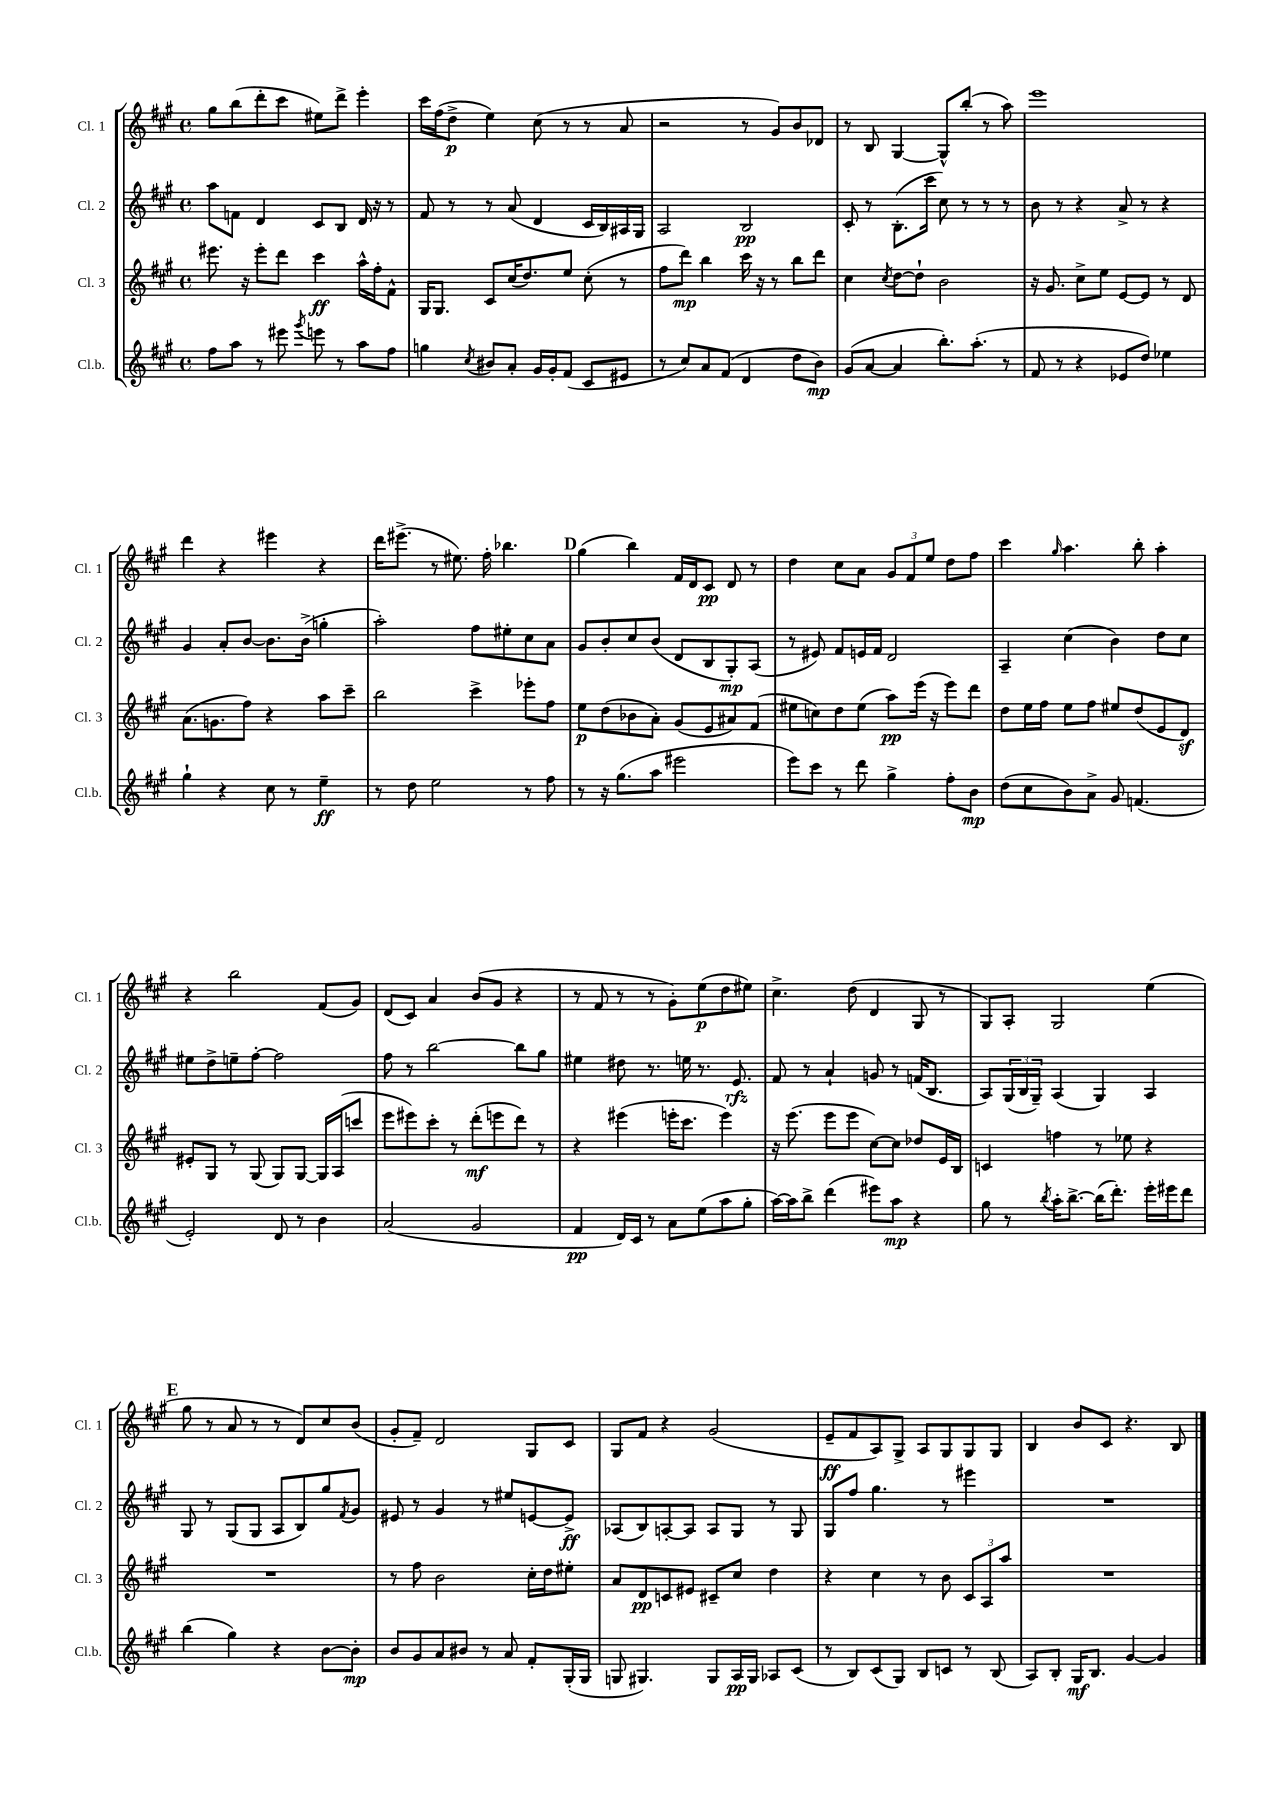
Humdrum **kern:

**kern	**kern	**kern	**kern
*staff4	*staff3	*staff2	*staff1
*clefG2	*clefG2	*clefG2	*clefG2
*k[f#c#g#]	*k[f#c#g#]	*k[f#c#g#]	*k[f#c#g#]
*M4/4	*M4/4	*M4/4	*M4/4
*met(c)	*met(c)	*met(c)	*met(c)
8ff#	8.eee#	8aa	8gg#
8aa	.	8f	(8bb
.	16r	.	.
8r	8eee#'	4d	8ddd'
8eee#	8ddd	.	8ccc#
8qggg#	.	.	.
8eee	4ccc#	8c#	8ee#)
8r	.	8B	8ddd^
8aa	16aa^^	16d	4eee'
.	16ff#'	16r	.
8ff#	8f#^^	8r	.
=	=	=	=
4gg	16G#	8f#	16ccc#
.	8.G#	.	(16ff#
.	.	8r	8dd^
8qcc#	.	.	.
8b#	8c#	8r	4ee)
8a'	(16cc#	(8a	.
.	8.dd)	.	.
16g#	.	4d	(8cc#
16g#'	.	.	.
(8f#	8ee	.	8r
8c#	(8cc#'	16c#	8r
.	.	16B)	.
8e#	8r	16A#	8a
.	.	16G#	.
=	=	=	=
8r	8ff#	2A	2r
8cc#)	8ddd)	.	.
8a	4bb	.	.
(8f#	.	.	.
4d	16ccc#	2B	8r
.	16r	.	.
.	8r	.	8g#)
8dd	8bb	.	8b
8b)	8ddd	.	8d-
=	=	=	=
(8g#	4cc#	8c#'	8r
[8a	.	8r	8B
.	8qcc#	.	.
4a]	[8dd	(8.B'	[4G#
.	8dd`]	.	.
.	.	16ccc#	.
8.bb')	2b	8cc#)	8G#^^]
.	.	8r	(8bb'
(8.aa'	.	.	.
.	.	8r	8r
8r	.	8r	8aa)
=	=	=	=
8f#	16r	8b	1eee
.	8.g#	.	.
8r	.	8r	.
4r	8cc#^	4r	.
.	8ee	.	.
8e-	[8e	8a^	.
8dd)	8e]	8r	.
4ee-	8r	4r	.
.	8d	.	.
=	=	=	=
4gg#`	(8.a	4g#	4ddd
.	8.g	.	.
4r	.	8a'	4r
.	8ff#)	[8b	.
8cc#	4r	8.b]	4eee#
8r	.	.	.
.	.	(16b^	.
4ee~	8aa	4gg'	4r
.	8ccc#~	.	.
=	=	=	=
8r	2bb	2aa')	16ddd
.	.	.	(8.eee#^
8dd	.	.	.
2ee	.	.	8r
.	.	.	8.ee#)
.	4ccc#^	8ff#	.
.	.	.	16ff#'
.	.	8ee#'	4.bb-
8r	8eee-'	8cc#	.
8ff#	8ff#	8a	.
=	=	=	=
8r	8ee	8g#	(4gg#
16r	(8dd	8b'	.
(8.gg#	.	.	.
.	8b-	8cc#	4bb)
8aa	8a')	(8b	.
2eee#	(8g#	8d	16f#
.	.	.	16d
.	8e	8B	8c#
.	8a#)	8G#')	8d
.	(8f#	(8A	8r
=	=	=	=
8eee)	8ee#	8r	4dd
8ccc#	8cc)	8e#)	.
8r	8dd	8f#	8cc#
8ddd	(8ee#	16e	8a
.	.	16f#	.
4gg#^	8aa)	2d	12g#
.	.	.	12f#
.	(16eee	.	.
.	.	.	12ee
.	16r	.	.
8ff#'	8eee)	.	8dd
8b	8ddd	.	8ff#
=	=	=	=
(8dd	8dd	4A~	4ccc#
8cc#	16ee	.	.
.	16ff#	.	.
.	.	.	16qqgg#
8b)	8ee	(4cc#	4.aa
8a^	8ff#	.	.
8g#	8ee#	4b)	.
(4.f	(8dd	.	8bb'
.	8e	8dd	4aa'
.	8d)	8cc#	.
=	=	=	=
2e')	8e#'	8ee#	4r
.	8G#	8dd^	.
.	8r	8ee~	2bb
.	(8G#	[8ff#'	.
8d	8G#)	2ff#]	.
8r	[8G#	.	.
4b	16G#]	.	(8f#
.	(16A	.	.
.	8ccc	.	8g#)
=	=	=	=
(2a	8eee	8ff#	(8d
.	8eee#)	8r	8c#)
.	8ccc#'	[2bb	4a
.	8r	.	.
2g#	(8ddd'	.	(8b
.	8eee	.	8g#
.	8ddd)	8bb]	4r
.	8r	8gg#	.
=	=	=	=
4f#	4r	4ee#	8r
.	.	.	8f#
16d)	(4eee#	8dd#	8r
16c#	.	.	.
8r	.	8.r	8r
8a	16eee'	.	8g#')
.	8.ccc#	16ee	.
(8ee	.	8.r	(8ee
8aa	4eee)	.	8dd
.	.	8.e	.
8gg#'	.	.	8ee#)
=	=	=	=
[16aa)	16r	8f#	4.cc#^
16aa]	(8.eee	.	.
8bb^	.	8r	.
(4ddd	8eee	4a`	.
.	8eee	.	(8dd
8eee#)	[8cc#)	8g	4d
8aa	8cc#]	8r	.
4r	8dd-	(16f	8G#
.	.	8.B	.
.	16e	.	8r
.	16B	.	.
=	=	=	=
8gg#	4c	8A)	8G#)
8r	.	(24G#	8A'
.	.	24B	.
.	.	24G#~)	.
8qbb	.	.	.
16aa'	4ff	(4A	2G#
[8.bb^	.	.	.
(16bb]	8r	4G#)	.
8.ddd')	.	.	.
.	8ee-	.	.
16eee'	4r	4A	(4ee
16eee#	.	.	.
8ddd	.	.	.
=	=	=	=
(4bb	1r	8G#	8gg#
.	.	8r	8r
4gg#)	.	(8G#	8a
.	.	8G#	8r
4r	.	8A	8r
.	.	8B)	8d)
[8b	.	8gg#	8cc#
.	.	8qf#	.
8b']	.	8g#	(8b
=	=	=	=
8b	8r	8e#	8g#'
8g#	8ff#	8r	8f#~)
8a	2b	4g#	2d
8b#	.	.	.
8r	.	8r	.
8a	.	8ee#	.
8f#'	16cc#'	[8e	8G#
.	16dd	.	.
(16G#'	8ee#'	8e^]	8c#
16G#	.	.	.
=	=	=	=
8G	8a	(8A-	8G#
4.G#)	8d	8B)	8f#
.	8c	[8A'	4r
.	8e#	8A]	.
8G#	8c#~	8A	(2g#
16A	8cc#	8G#	.
16G#	.	.	.
8A-	4dd	8r	.
(8c#	.	8G#	.
=	=	=	=
8r	4r	8G#	8e~
8B)	.	8ff#	8f#
(8c#	4cc#	4.gg#	8A)
8G#)	.	.	8G#^
8B	8r	.	8A
8c	8b	8r	8G#
8r	12c#	4eee#	8G#
.	12A	.	.
(8B	.	.	8G#
.	12aa	.	.
=	=	=	=
8A)	1r	1r	4B
8B'	.	.	.
16G#	.	.	8b
8.B	.	.	.
.	.	.	8c#
[4g#	.	.	4.r
4g#]	.	.	.
.	.	.	8B
==	==	==	==
*-	*-	*-	*-
